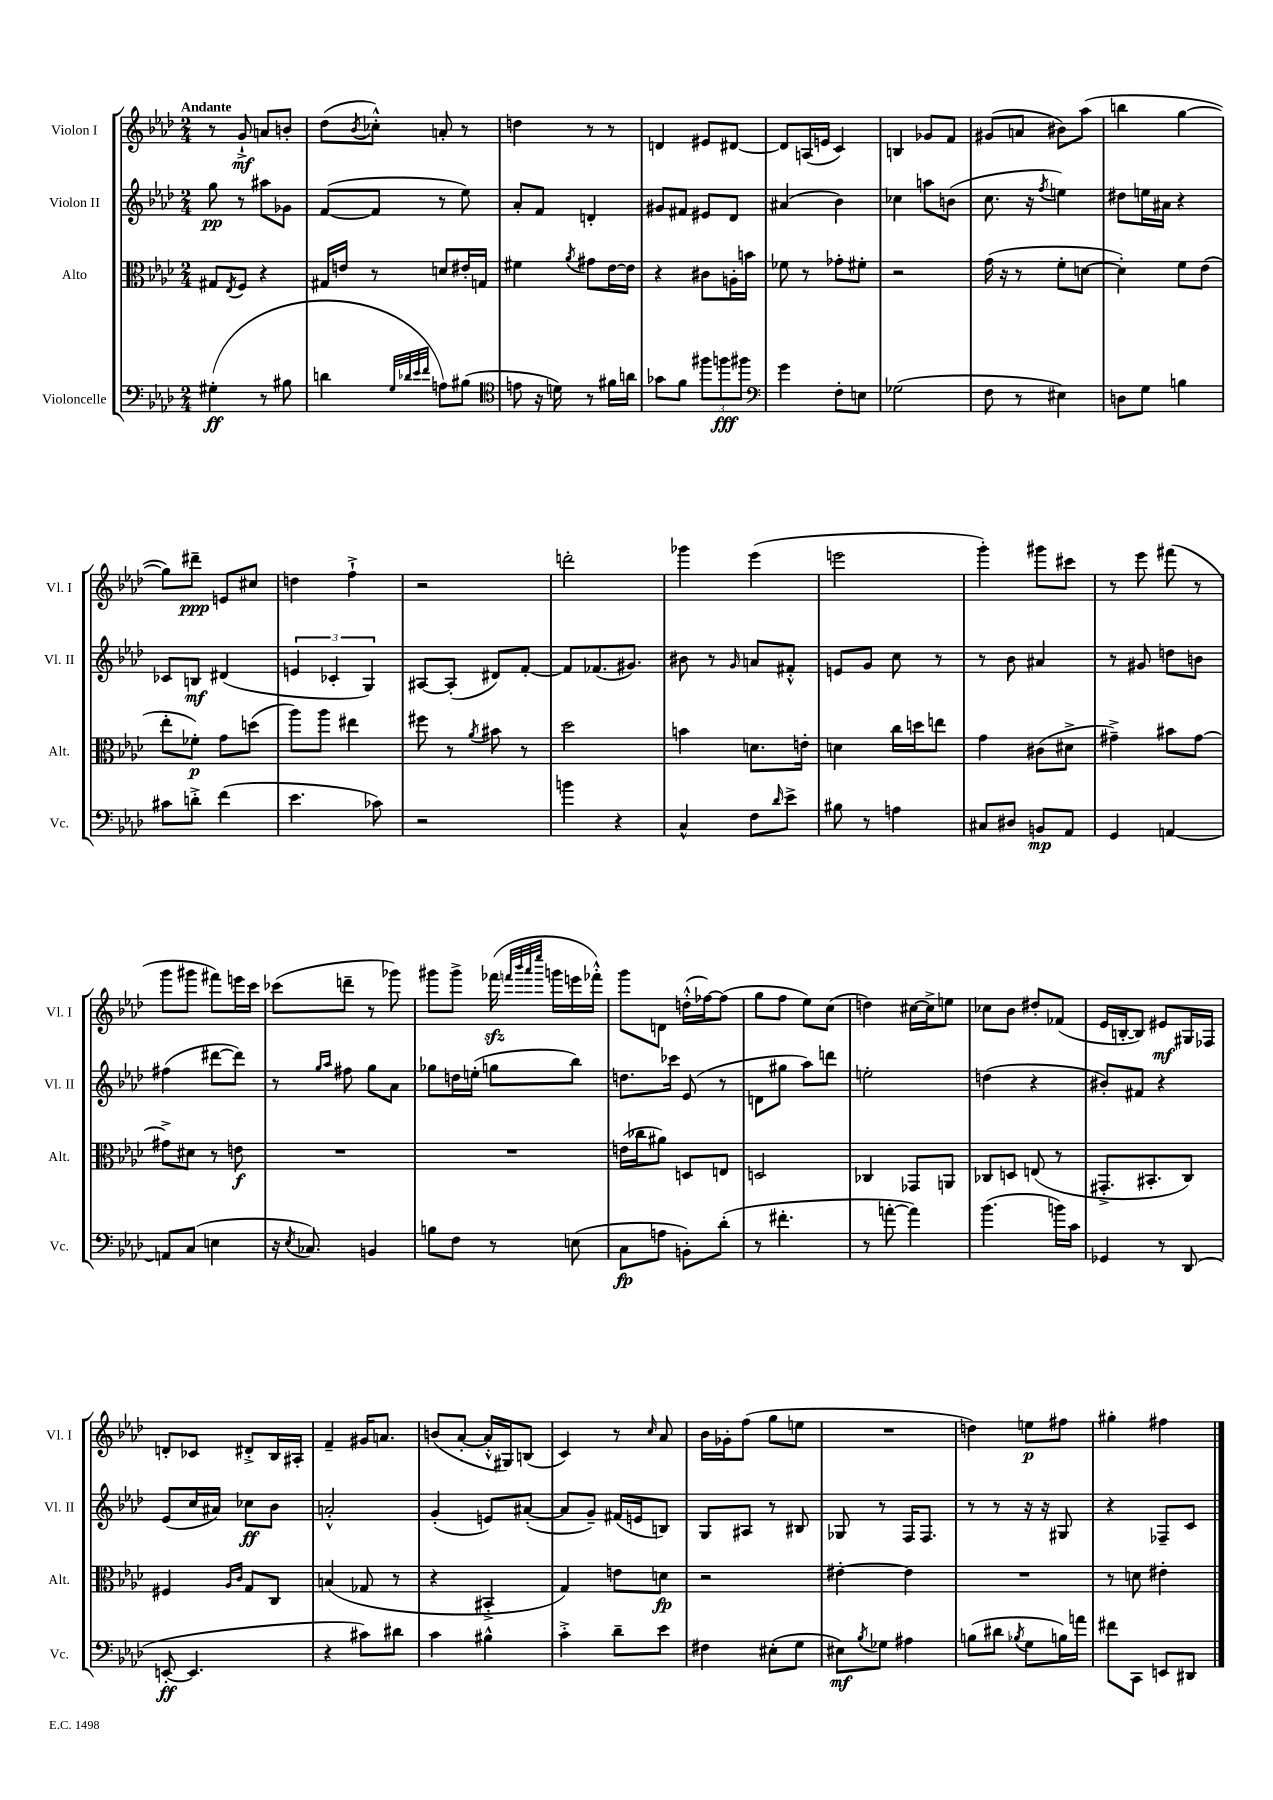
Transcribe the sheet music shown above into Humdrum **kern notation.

**kern	**dynam	**kern	**dynam	**kern	**dynam	**kern	**dynam
*part4	*part4	*part3	*part3	*part2	*part2	*part1	*part1
*staff4	*staff4	*staff3	*staff3	*staff2	*staff2	*staff1	*staff1
*I"Violoncelle	*	*I"Alto	*	*I"Violon II	*	*I"Violon I	*
*I'Vc.	*	*I'Alt.	*	*I'Vl. II	*	*I'Vl. I	*
*clefF4	*	*clefC3	*	*clefG2	*	*clefG2	*
*k[b-e-a-d-]	*	*k[b-e-a-d-]	*	*k[b-e-a-d-]	*	*k[b-e-a-d-]	*
*M2/4	*	*M2/4	*	*M2/4	*	*M2/4	*
=1	=1	=1	=1	=1	=1	=1	=1
!	!	!	!	!	!	!LO:TX:a:B:t=Andante	!
(4G#X'\	ff	8G#X/L	.	8gg\	pp	8r	.
.	.	8qE-/	.	.	.	.	.
.	.	8F/J	.	8r	.	8g`^/	mf
8r	.	4r	.	8aa#X\L	.	8an/L	.
8B#X\	.	.	.	8g-X\J	.	8bn'/J	.
=2	=2	=2	=2	=2	=2	=2	=2
4dn\	.	16G#X/LL	.	([8f/L	.	(8dd-\L	.
.	.	16en/JJ	.	.	.	.	.
.	.	.	.	.	.	8qb-/	.
.	.	8r	.	8f/J]	.	8cc-X'^^\J)	.
32qqG/LLL	.	.	.	.	.	.	.
32qqd-X/	.	.	.	.	.	.	.
32qqe-/	.	.	.	.	.	.	.
32qqf/JJJ	.	.	.	.	.	.	.
8An\L)	.	8dn/L	.	8r	.	8an'/	.
(8B#X\J	.	16e#X'/L	.	8ee-\)	.	8r	.
.	.	16Gn/JJ	.	.	.	.	.
=3	=3	=3	=3	=3	=3	=3	=3
*clefC4	*	*	*	*	*	*	*
8en\	.	4f#X\	.	8a-'/L	.	4ddn\	.
16r	.	.	.	8f/J	.	.	.
16dn\)	.	.	.	.	.	.	.
.	.	8qa-/	.	.	.	.	.
8r	.	8g#X\L	.	4dn'/	.	8r	.
16f#X\LL	.	[16e-\L	.	.	.	8r	.
16an\JJ	.	16e-\JJ]	.	.	.	.	.
=4	=4	=4	=4	=4	=4	=4	=4
8g-X\L	.	4r	.	8g#X/L	.	4dn/	.
8f\J	.	.	.	8f#X/J	.	.	.
12ff#X\L	.	8c#X\L	.	8e#X/L	.	8e#X/L	.
12ffn\	fff	.	.	.	.	.	.
.	.	16An'\L	.	8d-/J	.	[8d#X/J	.
12ff#X\J	.	.	.	.	.	.	.
.	.	16bn\JJ	.	.	.	.	.
=5	=5	=5	=5	=5	=5	=5	=5
*clefF4	*	*	*	*	*	*	*
4g\	.	8f-X\	.	(4a#X/	.	8d#/L]	.
.	.	8r	.	.	.	(16An/L	.
.	.	.	.	.	.	16en/JJ	.
8F'\L	.	8g-X'\L	.	4b-\)	.	4c/)	.
8En\J	.	8f#X'\J	.	.	.	.	.
=6	=6	=6	=6	=6	=6	=6	=6
(2G-X\	.	2r	.	4cc-X\	.	4Bn/	.
.	.	.	.	8aan\L	.	8g-X/L	.
.	.	.	.	(8bn\J	.	8f/J	.
=7	=7	=7	=7	=7	=7	=7	=7
8F\	.	(16g\	.	8.cc\	.	(8g#X/L	.
.	.	16r	.	.	.	.	.
8r	.	8r	.	.	.	8an/J	.
.	.	.	.	16r	.	.	.
.	.	.	.	8qff/	.	.	.
4E#X\)	.	8f'\L	.	4een\)	.	8b#X\L)	.
.	.	[8dn\J	.	.	.	(8aa-\J	.
=8	=8	=8	=8	=8	=8	=8	=8
8Dn\L	.	4d'\])	.	8dd#X\L	.	4bbn\	.
8G\J	.	.	.	16een\L	.	.	.
.	.	.	.	16a#X\JJ	.	.	.
4Bn\	.	8f\L	.	4r	.	[4gg\	.
.	.	(8e-\J	.	.	.	.	.
!!LO:LB:g=z
=9	=9	=9	=9	=9	=9	=9	=9
8c#X\L	.	8ee-'\L	.	8c-X/L	.	8gg\L])	.
8dn'^\J	.	8f-X'\J)	p	8Bn/J	mf	8ddd#X~\J	ppp
(4f\	.	8g\L	.	(4d#X/	.	8en/L	.
.	.	(8ddn\J	.	.	.	8cc#X/J	.
=10	=10	=10	=10	=10	=10	=10	=10
4.e-\	.	8aa-\L)	.	6en/	.	4ddn\	.
.	.	8aa-\J	.	.	.	.	.
.	.	.	.	6c-X'/	.	.	.
.	.	4ee#X\	.	.	.	4ff`^\	.
.	.	.	.	6G/)	.	.	.
8c-X\)	.	.	.	.	.	.	.
=11	=11	=11	=11	=11	=11	=11	=11
2r	.	8ff#X\	.	[8A#X/L	.	2r	.
.	.	8r	.	(8A#'/J]	.	.	.
.	.	8qa-/	.	.	.	.	.
.	.	8b#X\	.	8d#X/L)	.	.	.
.	.	8r	.	[8f'/J	.	.	.
=12	=12	=12	=12	=12	=12	=12	=12
4bn\	.	2dd-\	.	8f/L]	.	2dddn'\	.
.	.	.	.	(8.f-X/	.	.	.
4r	.	.	.	.	.	.	.
.	.	.	.	8.g#X/J)	.	.	.
=13	=13	=13	=13	=13	=13	=13	=13
4C^^/	.	4bn\	.	8b#X\	.	4ggg-X\	.
.	.	.	.	8r	.	.	.
.	.	.	.	16qqg/	.	.	.
8F\L	.	8.dn\L	.	8an/L	.	(4eee-\	.
16qqd-/	.	.	.	.	.	.	.
8e-^\J	.	.	.	8f#X'^^/J	.	.	.
.	.	16en'\Jk	.	.	.	.	.
=14	=14	=14	=14	=14	=14	=14	=14
8B#X\	.	4dn\	.	8en/L	.	2eeen\	.
8r	.	.	.	8g/J	.	.	.
4An\	.	16cc\LL	.	8cc\	.	.	.
.	.	16ddn\J	.	.	.	.	.
.	.	8een\J	.	8r	.	.	.
=15	=15	=15	=15	=15	=15	=15	=15
8C#X/L	.	4g\	.	8r	.	4ggg'\)	.
8D#X/J	.	.	.	8b-\	.	.	.
8BBn/L	mp	(8c#X\L	.	4a#X/	.	8ggg#X\L	.
8AA-/J	.	8d#X^\J	.	.	.	8ccc#X\J	.
=16	=16	=16	=16	=16	=16	=16	=16
4GG/	.	4g#X~^\)	.	8r	.	8r	.
.	.	.	.	8g#X/	.	8eee-\	.
[4AAn/	.	8b#X\L	.	8ddn\L	.	(8fff#X\	.
.	.	[8g#\J	.	8bn\J	.	8r	.
!!LO:LB:g=z
=17	=17	=17	=17	=17	=17	=17	=17
8AAn/L]	.	8g#X^\L]	.	(4ff#X\	.	8ggg\L	.
(8C/J	.	8d#X\J	.	.	.	8ggg#X\J	.
4En\	.	8r	.	[8ddd#X\L	.	8fff#X\L)	.
.	.	8en\	f	8ddd#\J])	.	16eeen\L	.
.	.	.	.	.	.	16ccc\JJ	.
=18	=18	=18	=18	=18	=18	=18	=18
16r	.	2r	.	8r	.	(8ccc-X\L	.
8qE-/	.	.	.	.	.	.	.
8.C-X/)	.	.	.	.	.	.	.
.	.	.	.	16qqgg/LL	.	.	.
.	.	.	.	16qqaa-/JJ	.	.	.
.	.	.	.	8ff#X\	.	8dddn~\J	.
4BBn/	.	.	.	8gg\L	.	8r	.
.	.	.	.	8a-\J	.	8ggg-X\)	.
=19	=19	=19	=19	=19	=19	=19	=19
8Bn\L	.	2r	.	8gg-X\L	.	8ggg#X\L	.
8F\J	.	.	.	16ddn\L	.	8ggg#^\J	.
.	.	.	.	(16een'\JJ	.	.	.
8r	.	.	.	8ggn\L	.	(16fff-Xzz\	.
.	.	.	.	.	.	32qqfffn/LLL	.
.	.	.	.	.	.	32qqbbb-/	.
.	.	.	.	.	.	32qqaaa-/	.
.	.	.	.	.	.	32qqeeee-/JJJ	.
.	.	.	.	.	.	16gggn\LL	.
(8En\	.	.	.	8bb-\J)	.	16eeen\	.
.	.	.	.	.	.	16fff-X'^^\JJ)	.
=20	=20	=20	=20	=20	=20	=20	=20
8C\L	fp	(16en\LL	.	8.ddn\L	.	8ggg\L	.
.	.	16cc-X\J	.	.	.	.	.
8An\J	.	8a#X\J)	.	.	.	8dn\J	.
.	.	.	.	16ccc-X\Jk	.	.	.
8BBn'\L)	.	8Dn/L	.	(8e-/	.	(16ddn'^^\LL	.
.	.	.	.	.	.	[16ff-X\J)	.
(8d-'\J	.	8En/J	.	8r	.	(8ff-\J]	.
=21	=21	=21	=21	=21	=21	=21	=21
8r	.	2Dn/	.	8dn\L	.	8gg\L	.
4.f#X'\	.	.	.	8gg#X\J	.	8ff\J	.
.	.	.	.	8aa-\L)	.	8ee-\L)	.
.	.	.	.	8dddn\J	.	(8cc\J	.
=22	=22	=22	=22	=22	=22	=22	=22
8r	.	4C-X/	.	2een'\	.	4ddn\)	.
[8an'\	.	.	.	.	.	.	.
4a\])	.	8GG-X/L	.	.	.	[16cc#X\LL	.
.	.	.	.	.	.	16cc#^\J]	.
.	.	8AAn/J	.	.	.	8een\J	.
=23	=23	=23	=23	=23	=23	=23	=23
(4.b-\	.	8C-X/L	.	(4ddn\	.	8cc-X\L	.
.	.	8Dn/J	.	.	.	8b-\J	.
.	.	(8En/	.	4r	.	8dd#X'/L	.
16bn\LL)	.	8r	.	.	.	(8f-X/J	.
16c\JJ	.	.	.	.	.	.	.
=24	=24	=24	=24	=24	=24	=24	=24
4GG-X/	.	8.GG#X'^/L	.	8b#X'/L)	.	16e-/LL	.
.	.	.	.	.	.	[16Bn'/J	.
.	.	.	.	8f#X/J	.	8B/J])	.
.	.	8.BB#X'/	.	.	.	.	.
8r	.	.	.	4r	.	8e#X/L	mf
(8DD-/	.	8C/J)	.	.	.	16G#X/L	.
.	.	.	.	.	.	16F-X/JJ	.
!!LO:LB:g=z
=25	=25	=25	=25	=25	=25	=25	=25
[8EEn'/	ff	4F#X/	.	(8e-/L	.	8dn'/L	.
4.EE/]	.	.	.	16cc/L	.	8c-X/J	.
.	.	.	.	16a#X/JJ)	.	.	.
.	.	16qqA-/LL	.	.	.	.	.
.	.	16qqc/JJ	.	.	.	.	.
.	.	8G/L	.	8cc-X\L	ff	8d#X'^/L	.
.	.	8C/J	.	8b-\J	.	16B-/L	.
.	.	.	.	.	.	16A#X'/JJ	.
=26	=26	=26	=26	=26	=26	=26	=26
4r	.	(4Bn/	.	2an'^^/	.	4f~/	.
8c#X\L)	.	8G-X/	.	.	.	16g#X/KL	.
.	.	.	.	.	.	8.an/J	.
8d#X\J	.	8r	.	.	.	.	.
=27	=27	=27	=27	=27	=27	=27	=27
4c\	.	4r	.	(4g'/	.	(8bn/L	.
.	.	.	.	.	.	[8a-'/J	.
4B#X^^\	.	4BB#X'^/	.	8en/L)	.	16a-'^^/LL]	.
.	.	.	.	.	.	16G#X/J)	.
.	.	.	.	([8a#X'/J	.	(8Bn/J	.
=28	=28	=28	=28	=28	=28	=28	=28
4c'^\	.	4G/)	.	8a#/L]	.	4c/)	.
.	.	.	.	8g~/J)	.	.	.
8d-~\L	.	8en\L	.	(16f#X/LL	.	8r	.
.	.	.	.	16en/J	.	.	.
.	.	.	.	.	.	16qqcc/	.
8e-\J	.	8dn\J	fp	8Bn/J)	.	8a-/	.
=29	=29	=29	=29	=29	=29	=29	=29
4F#X\	.	2r	.	8G/L	.	16b-\LL	.
.	.	.	.	.	.	16g-X'\J	.
.	.	.	.	8A#X/J	.	(8ff\J	.
(8E#X'\L	.	.	.	8r	.	8gg\L	.
8G\J	.	.	.	8B#X/	.	8een\J	.
=30	=30	=30	=30	=30	=30	=30	=30
8E#X\L)	mf	[4e#X'\	.	8G-X/	.	2r	.
8qB-/	.	.	.	.	.	.	.
8G-X\J	.	.	.	8r	.	.	.
4A#X\	.	4e#\]	.	16F/KL	.	.	.
.	.	.	.	8.F/J	.	.	.
=31	=31	=31	=31	=31	=31	=31	=31
(8Bn\L	.	2r	.	8r	.	4ddn\)	.
8d#X\J	.	.	.	8r	.	.	.
8qB-X/	.	.	.	.	.	.	.
8G\L	.	.	.	16r	.	8een\L	p
.	.	.	.	16r	.	.	.
16Bn\L)	.	.	.	8G#X/	.	8ff#X\J	.
16an\JJ	.	.	.	.	.	.	.
=32	=32	=32	=32	=32	=32	=32	=32
8f#X\L	.	8r	.	4r	.	4gg#X'\	.
8CC\J	.	8dn\	.	.	.	.	.
8EEn/L	.	4e#X'\	.	8F-X~/L	.	4ff#X\	.
8DD#X/J	.	.	.	8c/J	.	.	.
==	==	==	==	==	==	==	==
*-	*-	*-	*-	*-	*-	*-	*-
